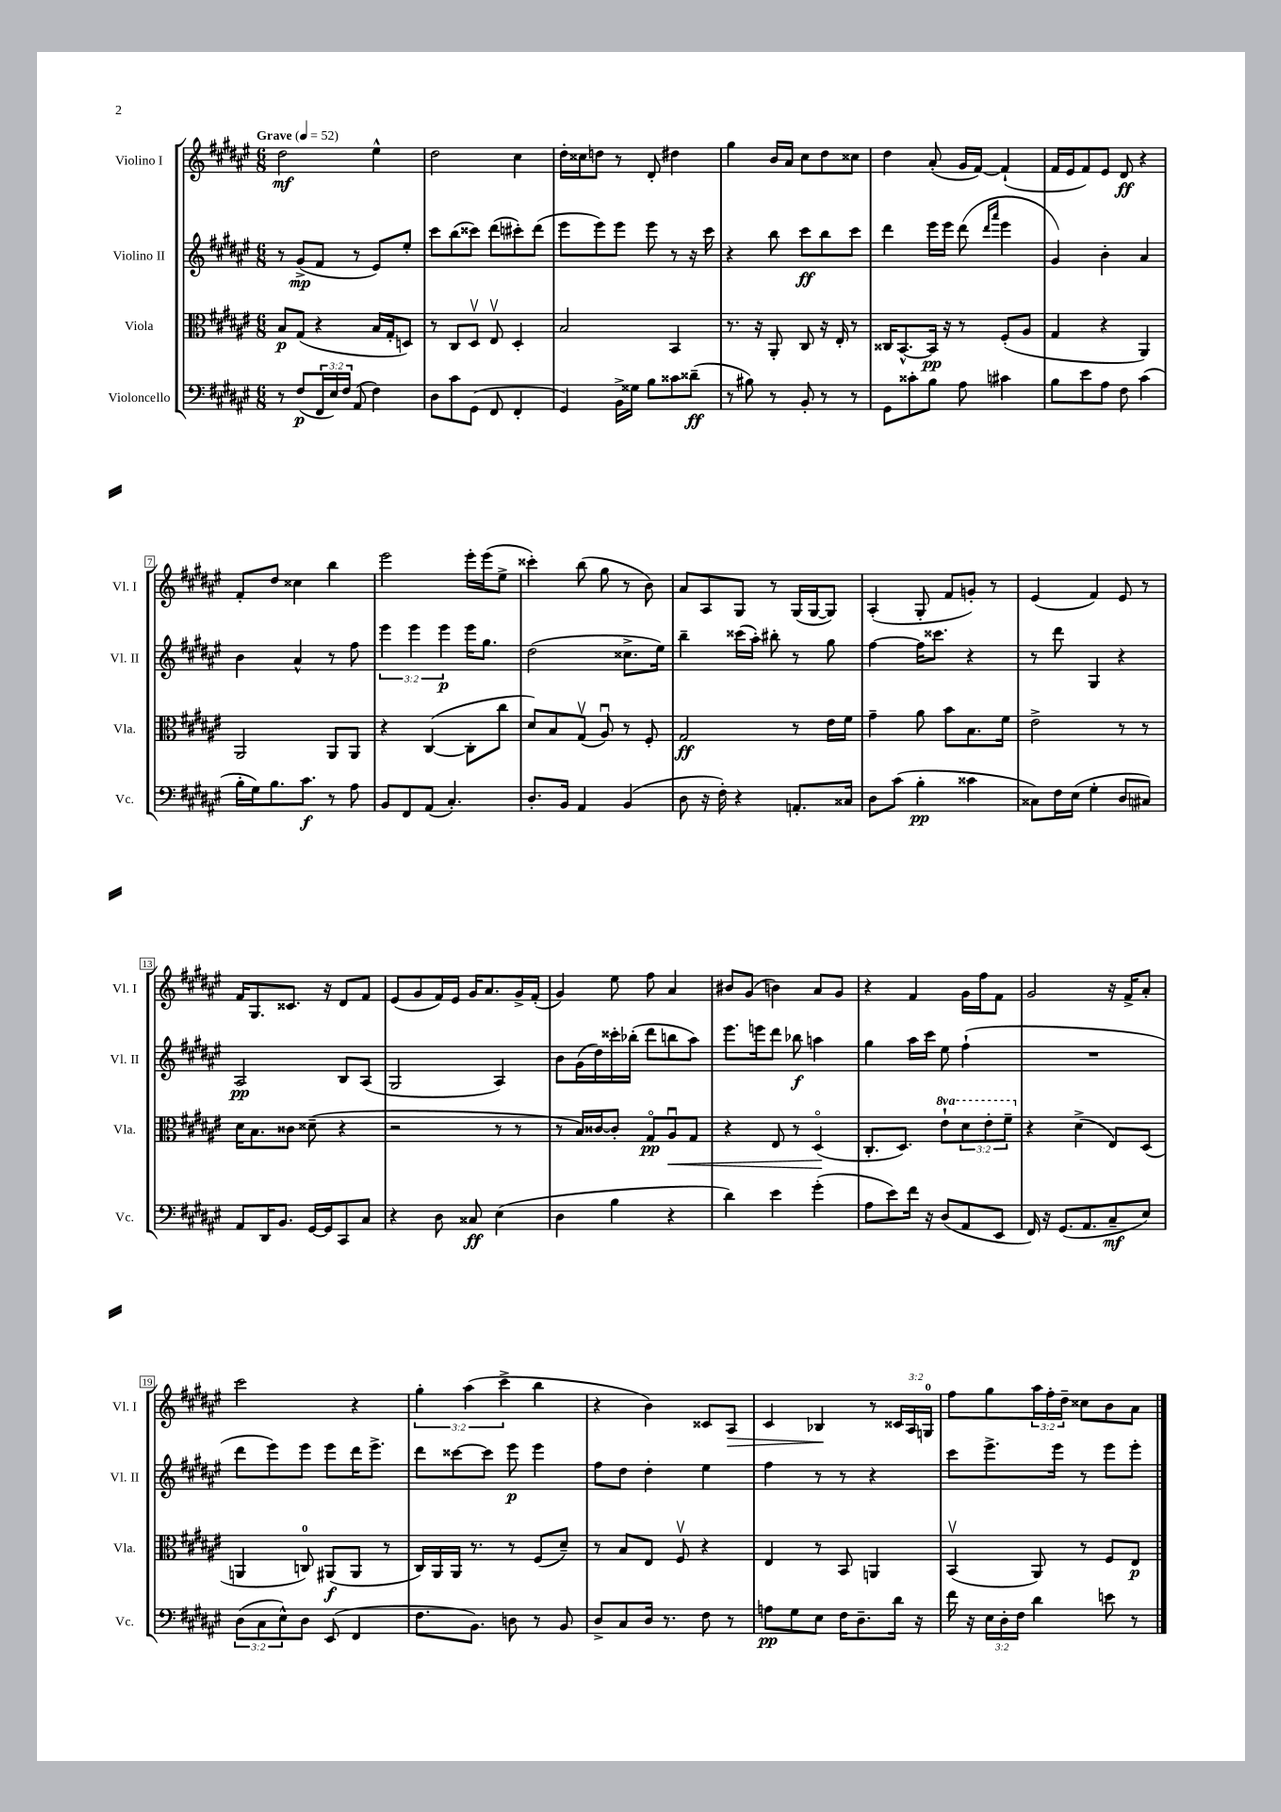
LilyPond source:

<<
\new StaffGroup <<
\new Staff = "s0" \with { instrumentName = "Violino I" shortInstrumentName = "Vl. I" } {
    \clef treble \key fis \major \numericTimeSignature \time 6/8 \override Staff.TupletNumber.text = #tuplet-number::calc-fraction-text \tempo "Grave" 4 = 52
    dis''2\mf eis''4-^ |
    dis''2 cis''4 |
    dis''16-. cisis''16 d''8 r8 dis'8-. dis''4 |
    gis''4 b'16 ais'16 cis''8 dis''8 cisis''8 |
    dis''4 ais'8-.( gis'16 fis'16~) fis'4-!( |
    fis'16 eis'16 fis'8) eis'8 dis'8\ff r4 |
    fis'8-. dis''8 cisis''4 b''4 |
    eis'''2 eis'''16-. eis'''16( eis''8-> |
    cisis'''4-.) b''8( gis''8 r8 b'8) |
    ais'8 ais8 gis8 r8 gis16( gis16~ gis8) |
    ais4-.( gis8-. fis'8 g'8-.) r8 |
    eis'4( fis'4) eis'8 r8 |
    fis'16 gis8. cisis'8. r16 dis'8 fis'8 |
    eis'8( gis'8 fis'16) eis'16 gis'16 ais'8. gis'16-> fis'16-.( |
    gis'4) eis''8 fis''8 ais'4 |
    bis'8 gis'8( b'4) ais'8 gis'8 |
    r4 fis'4 gis'16 fis''16 fis'8 |
    gis'2 r16 fis'16-> ais'8-. |
    cis'''2 r4 |
    \tuplet 3/2 { gis''4-. ais''4( cis'''4-> } b''4 |
    r4 b'4) cisis'8 ais8\> |
    cis'4 bes4\! r8 \tuplet 3/2 { cisis'16 ais16 g16-0 } |
    fis''8 gis''8 \tuplet 3/2 { ais''16 fis''16-. dis''16-- } cisis''8 b'8 ais'8 \bar "|." |
}
\new Staff = "s1" \with { instrumentName = "Violino II" shortInstrumentName = "Vl. II" } {
    \clef treble \key fis \major \numericTimeSignature \time 6/8 \override Staff.TupletNumber.text = #tuplet-number::calc-fraction-text
    r8 gis'8->\mp( fis'8 r8 eis'8) eis''8-. |
    cis'''8 b''8( cisis'''8) dis'''8( cis'''8-.) dis'''8( |
    eis'''8 eis'''8) eis'''8 eis'''8 r8 r16 cis'''16 |
    r4 b''8 cis'''8\ff b''8 cis'''8 |
    dis'''4 eis'''16 eis'''16 dis'''8( \grace { dis'''16 ais'''16 } eis'''4 |
    gis'4) b'4-. ais'4 |
    b'4 ais'4-^ r8 fis''8 |
    \tuplet 3/2 { eis'''4 eis'''4 eis'''4\p } eis'''16 gis''8. |
    dis''2( cisis''8.-> eis''16) |
    b''4-- cisis'''16( ais''16-.) bis''8-. r8 gis''8 |
    fis''4~ fis''16 cisis'''8. r4 |
    r8 dis'''8 gis4 r4 |
    ais2\pp b8 ais8( |
    gis2 ais4) |
    b'8 gis'16( dis''16) cisis'''16-. bes''16-.( dis'''8 b''8 ais''8) |
    eis'''8. e'''16 dis'''8 bes''8\f a''4 |
    gis''4 ais''16 cis'''16 eis''8 fis''4-!( |
    R2. |
    dis'''8 eis'''8) eis'''8 eis'''8 dis'''16 eis'''8.-> |
    dis'''8 cisis'''8~ cisis'''8 eis'''8\p eis'''4 |
    fis''8 dis''8 dis''4-. eis''4 |
    fis''4 r8 r8 r4 |
    cis'''8 eis'''8.-> eis'''16 r8 eis'''8 eis'''8-. \bar "|." |
}
\new Staff = "s2" \with { instrumentName = "Viola" shortInstrumentName = "Vla." } {
    \clef alto \key fis \major \numericTimeSignature \time 6/8 \override Staff.TupletNumber.text = #tuplet-number::calc-fraction-text \set Staff.ottavationMarkups = #ottavation-simple-ordinals
    b8\p gis8( r4 b16 gis16-. d8) |
    r8 cis8 dis8\upbow eis8\upbow dis4-. |
    b2 b,4 |
    r8. r16 ais,8-. cis8 r16 eis16-. r8 |
    cisis16 b,8.~-^ b,16\pp r16 r8 fis8-.( ais8 |
    gis4 r4 ais,4) |
    ais,2 ais,8 ais,8 |
    r4 cis4~( cis8-. cis''8 |
    dis'8) b8 gis8\upbow( ais8\downbow) r8 fis8-. |
    gis2\ff r8 eis'16 fis'16 |
    gis'4-- ais'8 b'8 b8. fis'16 |
    eis'2-> r8 r8 |
    dis'16 b8. cisis'8 disis'8--( r4 |
    r2 r8 r8 |
    r8 b16) cisis'16~ cisis'8-. gis8\flageolet\pp ais8\downbow\< gis8 |
    r4 eis8 r8 dis4\flageolet\!( |
    cis8.-. dis8.) \ottava #1 eis''8-! \tuplet 3/2 { dis''8 eis''8-. fis''8-- \ottava #0 } |
    r4 dis'4->( eis8) dis8( |
    a,4 c8-0) ais,8\f( ais,8 r8 |
    cis16) ais,16 ais,16 r8. r8 fis8( dis'8--) |
    r8 b8 eis8 fis8\upbow r4 |
    eis4 r8 b,8 a,4 |
    b,4\upbow( ais,8) r8 fis8 eis8\p \bar "|." |
}
\new Staff = "s3" \with { instrumentName = "Violoncello" shortInstrumentName = "Vc." } {
    \clef bass \key fis \major \numericTimeSignature \time 6/8 \override Staff.TupletNumber.text = #tuplet-number::calc-fraction-text
    r8 fis8\p( \tuplet 3/2 { fis,16 eis16) fis16 } ais,8( fis4) |
    dis8 cis'8 gis,8( fis,8 fis,4-. |
    gis,4) b,16-> gisis16 b8 cisis'8 disis'8--\ff( |
    r8 bis8) r8 b,8-. r8 r8 |
    gis,8 cisis'8-. b8 ais8 cis'4 |
    b8 eis'8 ais8 fis8 cis'4( |
    b16-. gis16) b8. cis'8.\f r8 ais8 |
    b,8 fis,8 ais,8( cis4.-.) |
    dis8.-. b,16 ais,4 b,4( |
    dis8 r16 fis16-.) r4 a,8.-. cisis16 |
    dis8 cis'8( b4-.\pp cisis'4 |
    cisis8) fis16 eis16( gis4-. dis8 cis8) |
    ais,8 dis,16 b,8. gis,16~ gis,16 cis,8 cis8 |
    r4 dis8 cisis8\ff eis4( |
    dis4 b4 r4 |
    dis'4) eis'4 gis'4-.( |
    ais8 eis'8) fis'16 r16 dis8( ais,8 eis,8 |
    fis,16) r16 gis,8.( ais,8. cis8--\mf eis8) |
    \tuplet 3/2 { dis8( cis8 eis8-^) } dis8 eis,8( fis,4 |
    fis8. b,8.) d8 r8 b,8 |
    dis8-> cis8 dis16 r8. fis8 r8 |
    a8\pp gis8 eis8 fis16 dis8.-- dis'16 r16 |
    fis'16 r16 \tuplet 3/2 { eis16 dis16-. fis16 } dis'4 e'8 r8 \bar "|." |
}
>>
>>
\layout { \context { \Score \override BarNumber.stencil = #(make-stencil-boxer 0.1 0.3 ly:text-interface::print) } }
